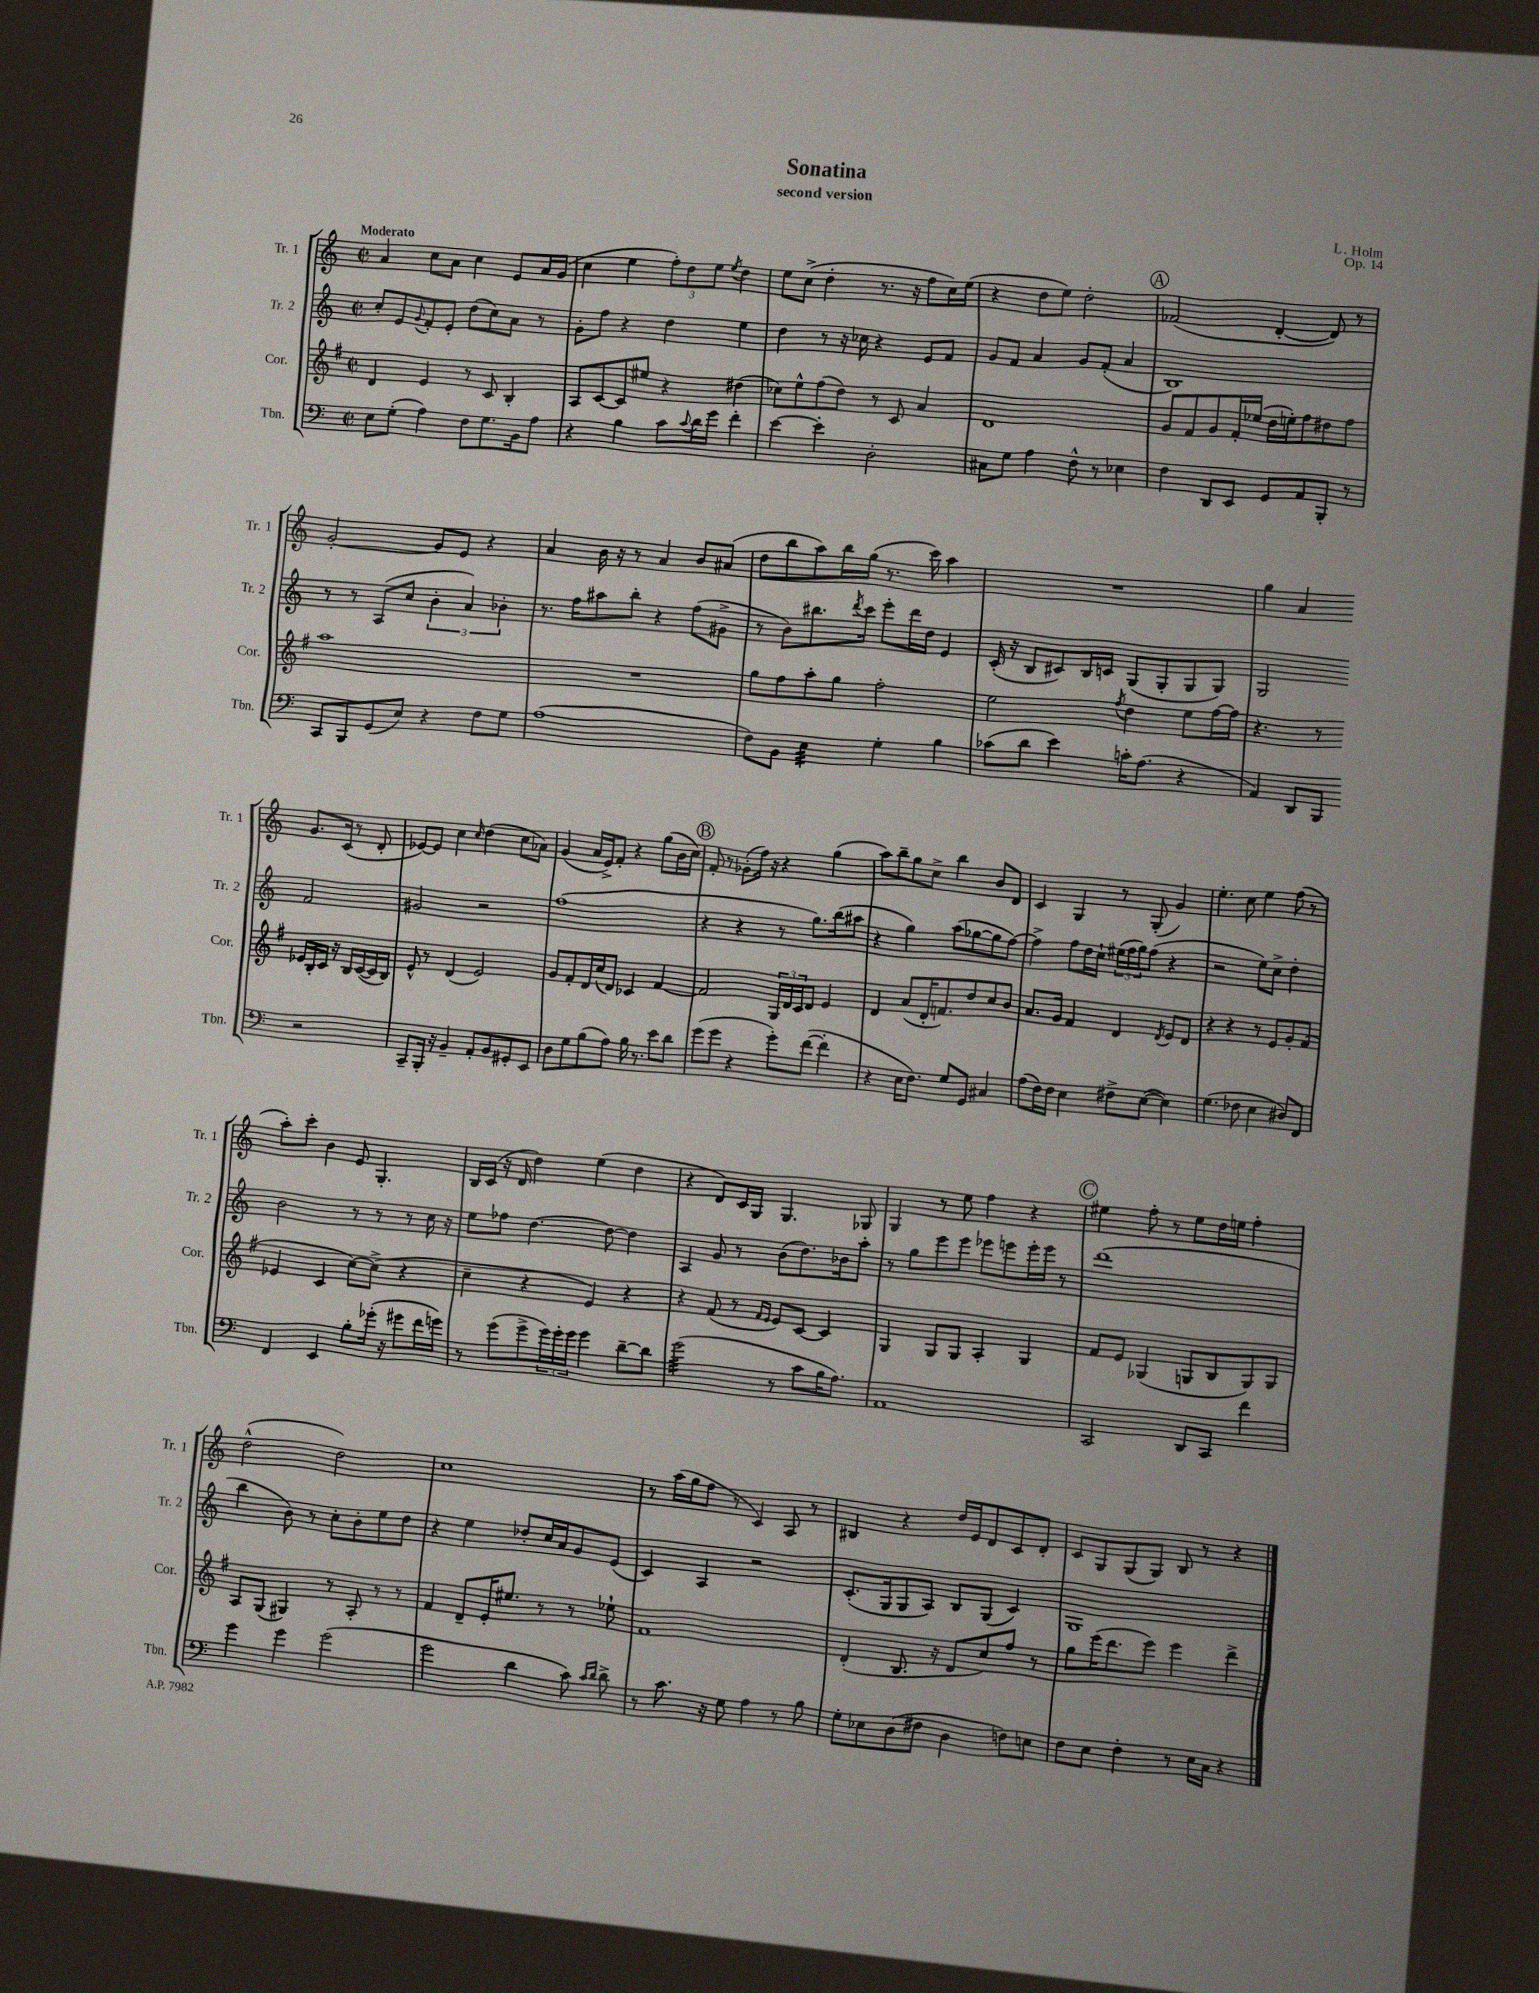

**kern	**kern	**kern	**kern
*staff4	*staff3	*staff2	*staff1
*clefF4	*clefG2	*clefG2	*clefG2
*k[]	*k[f#]	*k[]	*k[]
*M2/2	*M2/2	*M2/2	*M2/2
*met(c|)	*met(c|)	*met(c|)	*met(c|)
8E	4d	8cc'	4a
(8G'	.	8e	.
.	.	8qqg	.
4A)	4e	8f'	8cc
.	.	8e'	8a
8F	8r	(8dd	4cc
8.G	8c	8cc)	.
.	4B'	8a	8e
16BB	.	.	.
8A	.	8r	16a
.	.	.	(16g
=	=	=	=
4r	8A	8g'	4cc
.	[8c	8ff	.
4B	8c]	4r	4ee
.	8ee#	.	.
8c	4r	4dd	12ff')
.	.	.	12dd
8qqc	.	.	.
16d	.	.	.
.	.	.	12ee
16g	.	.	.
.	.	.	8qee
4f'	(4dd#	4ee	4dd
=	=	=	=
[4e	8cc-)	4dd	8ee
.	8ee^^	.	(8cc^
4e']	(8ff#	8r	4dd'
.	8dd)	16r	.
.	.	16cc-	.
2D'	8r	4r	8.r
.	8c	.	.
.	.	.	16r
.	4a	8e	8ff
.	.	8f	16cc)
.	.	.	(16ee
=	=	=	=
8C#	1d	8g	4r
8G	.	8f	.
4A	.	4a	8dd
.	.	.	8ee)
8F^^	.	8g	2dd'
8r	.	(8f'	.
4E-	.	4a	.
=	=	=	=
4F	8g	1B)	(2f-
.	8f#	.	.
8DD	8g	.	.
8EE	16f#'	.	.
.	(16ee-	.	.
8GG	16dd	.	[4d'
.	16ee')	.	.
8AA	8ff#	.	.
8BBB'	8dd#	.	8d])
8r	8ff#	.	8r
=	=	=	=
8CC	1aa	8r	[2g'
8BBB	.	8r	.
(8GG	.	(8A	.
8E)	.	8cc	.
4r	.	6b'	8g]
.	.	.	8e
.	.	6a)	.
8F	.	.	4r
.	.	6b-'	.
8G	.	.	.
=	=	=	=
(1A	1r	8.r	4a
.	.	16ff	.
.	.	8aa#	16b
.	.	.	16r
.	.	8bb'	8r
.	.	4r	4a
.	.	(8ff	8b
.	.	8g#^	(8a#
=	=	=	=
8F)	8gg	8r	8dd
8BB	8ff#	8b)	8bb
4E	8aa'	8.bb#	8aa)
.	8gg	.	16bb
.	.	8qddd	.
.	.	16ccc	(16gg
4G'	2ff#'	8eee'	8.r
.	.	16ddd	.
.	.	16dd	16ccc)
4B	.	4e	4aa
=	=	=	=
(8c-	2ee	(16c'	1r
.	.	16r	.
8d	.	8B	.
4e)	.	8c#)	.
.	.	16B	.
.	.	16c	.
.	8qff#	.	.
16c'	4dd	(8G	.
(8.A	.	.	.
.	.	8G'	.
4r	8ee	8G	.
.	[16ff#	8G)	.
.	16ff#]	.	.
=	=	=	=
4AA)	4.r	2G	4gg
8DD	.	.	4a
8BBB	8r	.	.
2r	16e-	2f	8.g
.	16B'	.	.
.	16c	.	.
.	16r	.	(16c
.	16B	.	8r
.	([16c	.	.
.	16c]	.	8d'
.	16B)	.	.
=	=	=	=
8CC~	8e^^	2g#	[8e-)
16BBB'	8r	.	8e-]
16r	.	.	.
4BB~	(4d	.	4cc
.	.	.	16qqcc
8AA'	2e)	2r	(4dd
8BB	.	.	.
8GG#'	.	.	8cc
8EE	.	.	8a-)
=	=	=	=
8D	8g	(1ff	(4g
8G	8f#'	.	.
(8B	16d	.	16a
.	(16cc	.	16e^)
8A)	8d)	.	8f'
16B	4c-	.	4r
8.r	.	.	.
8e	[4f#	.	(8gg
8d	.	.	16b
.	.	.	16cc)
=	=	=	=
(8g	2f#]	4r	8f'
8g	.	.	8r
4r	.	4r	(8g-'
.	.	.	16ff)
.	.	.	16r
8g')	24G	8r	4r
.	24d	.	.
.	24c	.	.
([8f	8d	8.gg)	.
4f']	4e	.	(4gg
.	.	(16bb	.
.	.	8aa#	.
=	=	=	=
4r	4d	4r	8aa)
.	.	.	8bb~
16E	(8a	4gg)	8gg
8.F)	.	.	.
.	16d'	.	8cc^
.	8.f)	.	.
8G	.	(8aa	4bb
8GG	8dd	[8gg-	.
4C#	8cc	8gg-]	8b
.	8b	[8ff)	8d
=	=	=	=
(8A	8.a	4ff^]	4c
16F)	.	.	.
16F	16g	.	.
4E	4f#	8ff	4G
.	.	16dd	.
.	.	16cc`	.
8F#^	4d	(24ee#	8r
.	.	24ff	.
.	.	24gg)	.
([8E	.	(8ff	(8G'
.	8qd	.	.
4E])	8e	4r	4g)
.	8d	.	.
=	=	=	=
(4.G	4r	2r	4.ee'
.	4r	.	.
8F-	.	.	8cc
4E	8r	8ee)	4ee
.	8e	8cc^	.
8D#)	8g'	4dd'	(8ff
8FF	(8f#	.	8r
=	=	=	=
4FF	4e-	2b	8aa')
.	.	.	8ccc'
4EE	4c	.	4b
8B'	[8cc)	8r	8e
(16g-'	(8cc^]	8r	4.G'
16r	.	.	.
8g#	4r	8r	.
16f	.	16cc	.
16g)	.	16r	.
=	=	=	=
8r	4cc~	8ee	16B
.	.	.	(16c
(8g	.	8ff-	16r
.	.	.	16d
8g^	4r	[4.dd	4dd)
24g)	.	.	.
24g'	.	.	.
24g	.	.	.
4g	4e)	.	(4ee
.	.	8dd_	.
[8d~	4r	4dd]	4dd
8d]	.	.	.
=	=	=	=
(2g	4r	4A	4r
.	(8f#	8g	8d)
.	8r	8r	16c
.	.	.	16G
.	16qqf#	.	.
.	16qqe	.	.
8r	8e)	(8b	4.G
8c	[8c	8.dd)	.
16B	4c]	.	.
8.A)	.	16b-	.
.	.	8aa'	8G-
=	=	=	=
1AA	4G	8r	4G
.	.	8gg	.
.	8G	8eee	8r
.	8G	8eee	8ee
.	4A'	8eee-	4ff
.	.	8eee	.
.	4G	16eee'	4r
.	.	16eee	.
.	.	8r	.
=	=	=	=
2CC	8f#	(1ddd	4ee#
.	8e	.	.
.	(4G-	.	8ff'
.	.	.	8r
8DD	8G	.	8ee#
8CC	8B	.	16dd
.	.	.	16ee
4f	8G)	.	4ff'
.	8G	.	.
=	=	=	=
4g	8A	4bb	(2dd^^
.	(8G	.	.
4g	4G#)	8b)	.
.	.	8r	.
(2g	8r	8cc'	2dd)
.	8A'	8b'	.
.	8r	8ee	.
.	8r	8dd	.
=	=	=	=
2g	4f#	4r	1cc
.	8d~	4ee	.
.	16e'	.	.
.	8.ee#	.	.
4d	.	8dd-'	.
.	8r	16cc	.
.	.	16a	.
8c)	8r	8g	.
16qqc	.	.	.
16qqd	.	.	.
8d^	8ee-`	(8e	.
=	=	=	=
8r	1f#	4c)	8r
8.c	.	.	(16aa
.	.	.	16gg
.	.	4A	8ff
16r	.	.	.
8G	.	.	8r
4A	.	2r	4c)
8r	.	.	8A
8B	.	.	8r
=	=	=	=
8G'	(4d'	(8.c'	4B#
8E-	.	.	.
.	.	16G	.
(8D	8.B	8G	4r
8F#	.	8A)	.
.	16r	.	.
4D	8d	8B	16dd
.	.	.	16e
.	8cc)	(8G	8d
8F)	8ff#	4c)	8c
8E	8r	.	8d'
=	=	=	=
8F	8gg	1G	8c
8E	(16eee	.	8G
.	8.ddd	.	.
4F'	.	.	(8G
.	8eee)	.	8G)
8r	4eee	.	8B
16E	.	.	8r
16C	.	.	.
4r	4ddd^	.	4r
==	==	==	==
*-	*-	*-	*-
